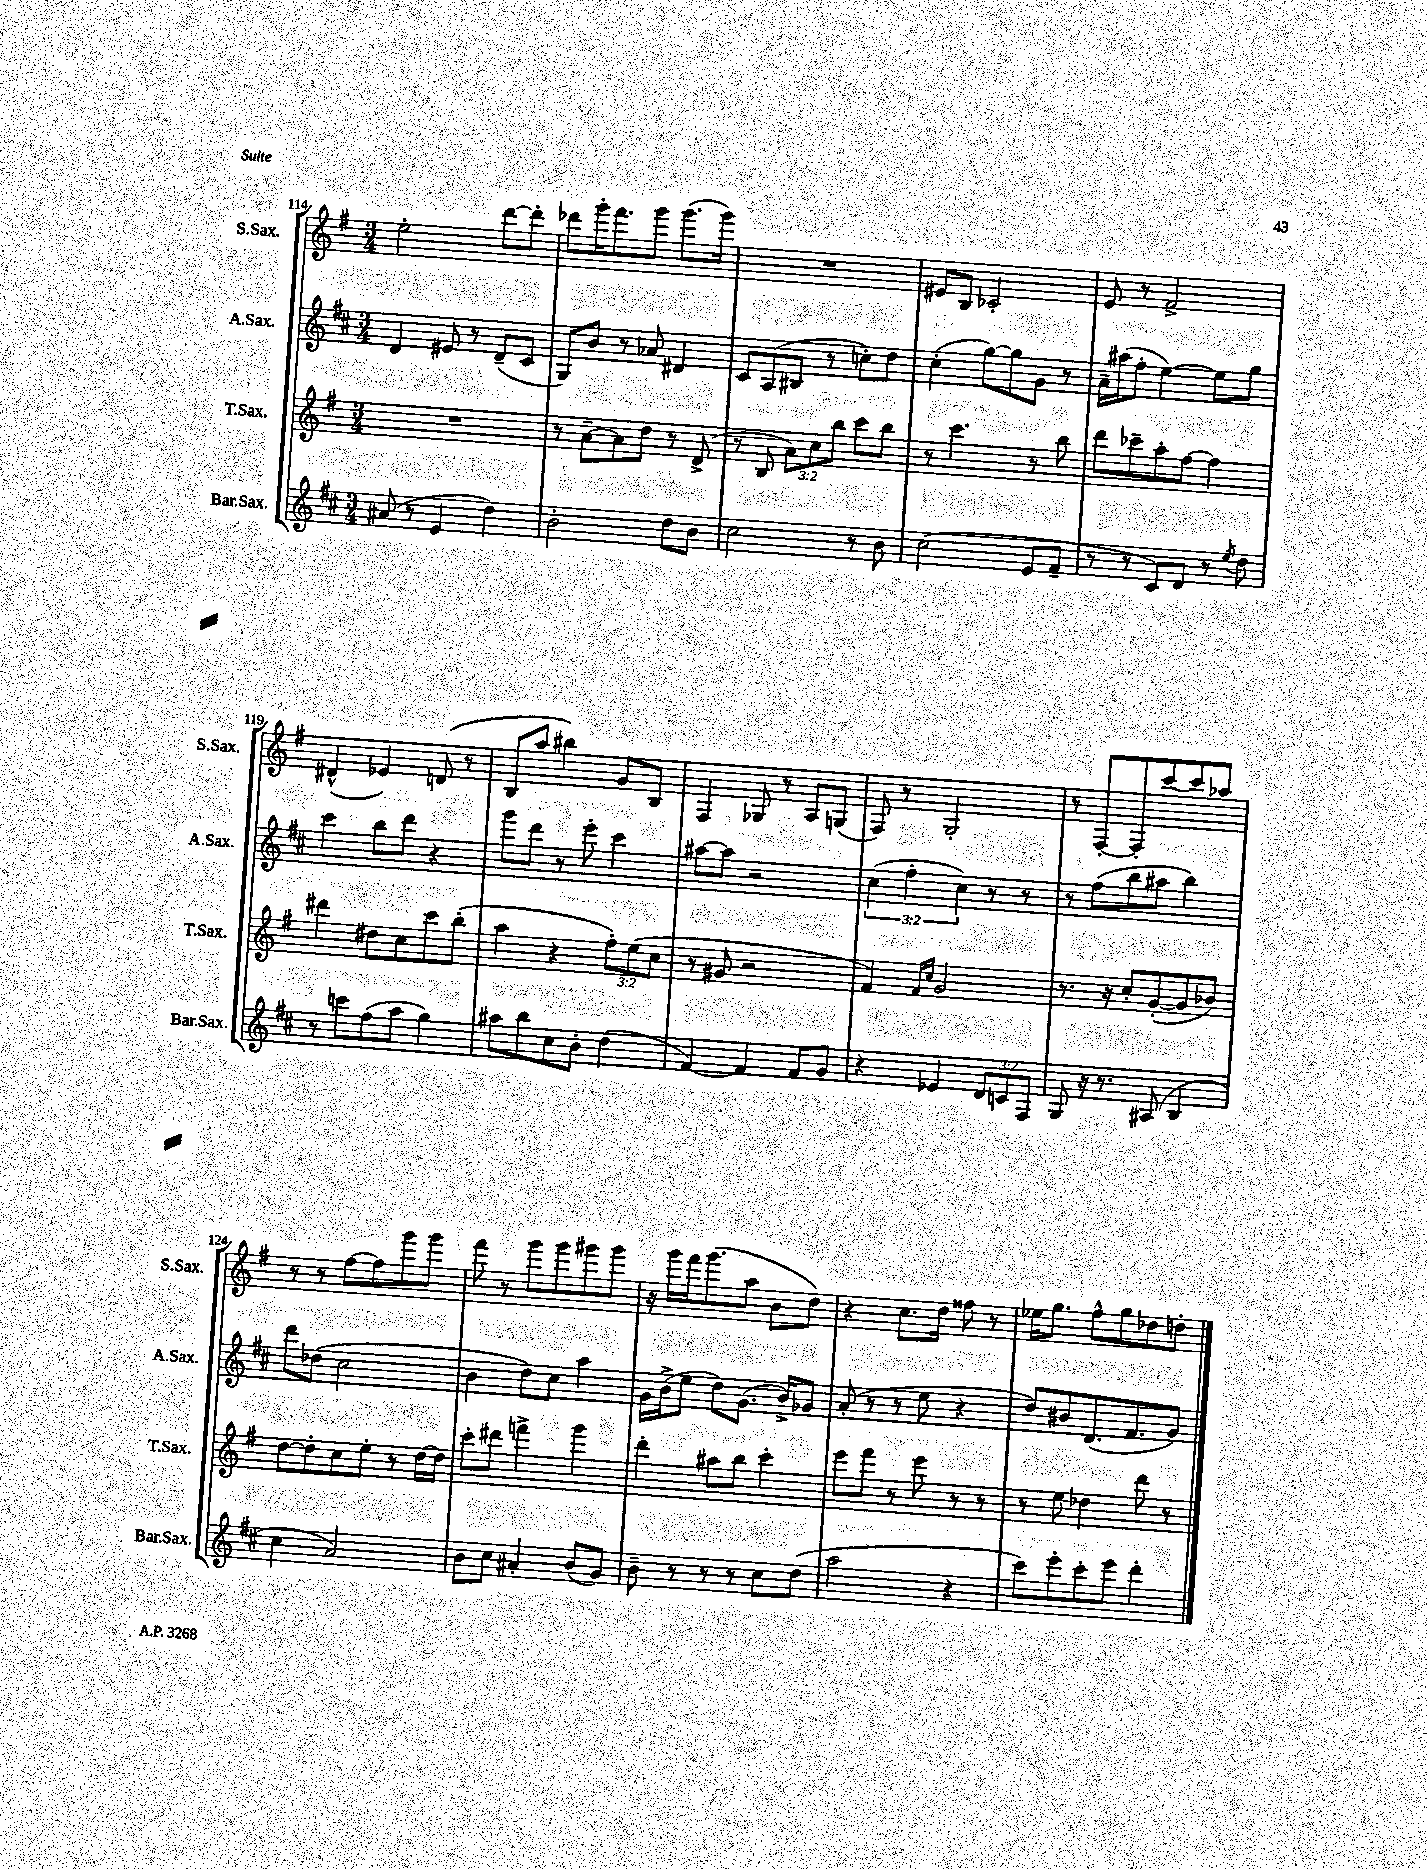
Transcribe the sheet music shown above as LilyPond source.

<<
\new StaffGroup <<
\new Staff = "s0" \with { instrumentName = "S.Sax." shortInstrumentName = "S.Sax." } {
    \clef treble \key g \major \numericTimeSignature \time 3/4
    e''2-. d'''8~ d'''8-. |
    des'''8 g'''16-. fis'''8. g'''8 g'''8.( g'''16) |
    R2. |
    eis'8 b8 ces'2-. |
    e'8 r8 fis'2-> |
    dis'4-^( ees'4) d'8( r8 |
    b8 a''8 bis''4) g'8 b8 |
    fis4 ges8 r8 a8 g8( |
    fis8) r8 g2-. |
    r8 fis8~-. fis8-. c'''8~ c'''8 aes''8 |
    r8 r8 fis''8~ fis''8 g'''8 g'''8 |
    fis'''8 r8 g'''8 g'''8 gis'''8 gis'''8 |
    r16 g'''16 fis'''16 g'''8.( a''8 b'8 d''8) |
    r4 c''8. d''16 fisis''8 r8 |
    ees''16 g''8. fis''8-^ g''8 des''8 d''8-. \bar "|." |
}
\new Staff = "s1" \with { instrumentName = "A.Sax." shortInstrumentName = "A.Sax." } {
    \clef treble \key d \major \numericTimeSignature \time 3/4 \override Staff.TupletNumber.text = #tuplet-number::calc-fraction-text
    d'4 eis'8 r8 d'8--( cis'8 |
    g8) b'8 r8 aes'8 dis'4 |
    cis'8 a8( bis8 r8 c''8-.) d''8 |
    cis''4-.( g''8~) g''8 g'8 r8 |
    a'16-- ais''16( fis''8-. e''4~) e''8 g''8 |
    cis'''4 b''8 d'''8 r4 |
    g'''8 d'''8 r8 e'''8-. cis'''4 |
    ais''8~ ais''8 r2 |
    \tuplet 3/2 { cis''4( fis''4-. cis''4) } r8 r8 |
    r8 fis''8( b''8 ais''8 b''4) |
    d'''8 des''8( cis''2 |
    b'4 d''8) cis''8 a''4 |
    g'16 b'16->( e''8 d''8) g'8.( b'16->) ges'8 |
    a'8-.( r8 r8 e''8 r4 |
    d''8) bis'8 d'8.( fis'8. g'8) \bar "|." |
}
\new Staff = "s2" \with { instrumentName = "T.Sax." shortInstrumentName = "T.Sax." } {
    \clef treble \key g \major \numericTimeSignature \time 3/4 \override Staff.TupletNumber.text = #tuplet-number::calc-fraction-text
    R2. |
    r8 a'8~-- a'8 d''8 r8 d'8->( |
    r8 b8 \tuplet 3/2 { a'8) c''8 b''8 } c'''8 b''8 |
    r8 c'''4. r8 b''8 |
    d'''8 ces'''8-- a''8-. fis''8~ fis''4 |
    dis'''4 dis''8 c''8 c'''8 b''8-.( |
    a''4 r4 \tuplet 3/2 { fis''8-.) e''8( c''8 } |
    r8 gis'8 r2 |
    fis'4) \grace { fis'16 c''16 } g'2 |
    r8. r16 c''8-. g'8~-.( g'8 bes'8) |
    d''8~ d''8-. c''8 e''8-. r8 d''16~ d''16 |
    c'''8-. dis'''8 f'''4-> g'''4 |
    d'''4-. ais''8 b''8 c'''4-. |
    e'''8 fis'''8 r8 e'''8 r8 r8 |
    r8 e''8 des''4 d'''8 r8 \bar "|." |
}
\new Staff = "s3" \with { instrumentName = "Bar.Sax." shortInstrumentName = "Bar.Sax." } {
    \clef treble \key d \major \numericTimeSignature \time 3/4 \override Staff.TupletNumber.text = #tuplet-number::calc-fraction-text
    ais'8( r8 e'4 d''4) |
    b'2-. d''8 b'8 |
    cis''2 r8 b'8 |
    cis''2( e'8 fis'8-- |
    r8 r8 cis'8) d'8 r8 \acciaccatura { e''8 } d''8 |
    r8 c'''8 fis''8( a''8 g''4) |
    ais''8 b''8 cis''8 b'8-. d''4( |
    fis'4~) fis'4 fis'8 g'8 |
    r4 ees'4 \tuplet 3/2 { d'8 c'8 fis8 } |
    g8 r16 r8. ais8( b4 |
    cis''4 a'2) |
    b'8 cis''8 ais'4-. b'8( g'8) |
    b'8-- r8 r8 r8 cis''8 d''8( |
    a''2 r4 |
    cis'''8) e'''8-. cis'''8-. e'''8 d'''4-. \bar "|." |
}
>>
>>
\layout { \context { \Score currentBarNumber = #114 } }
